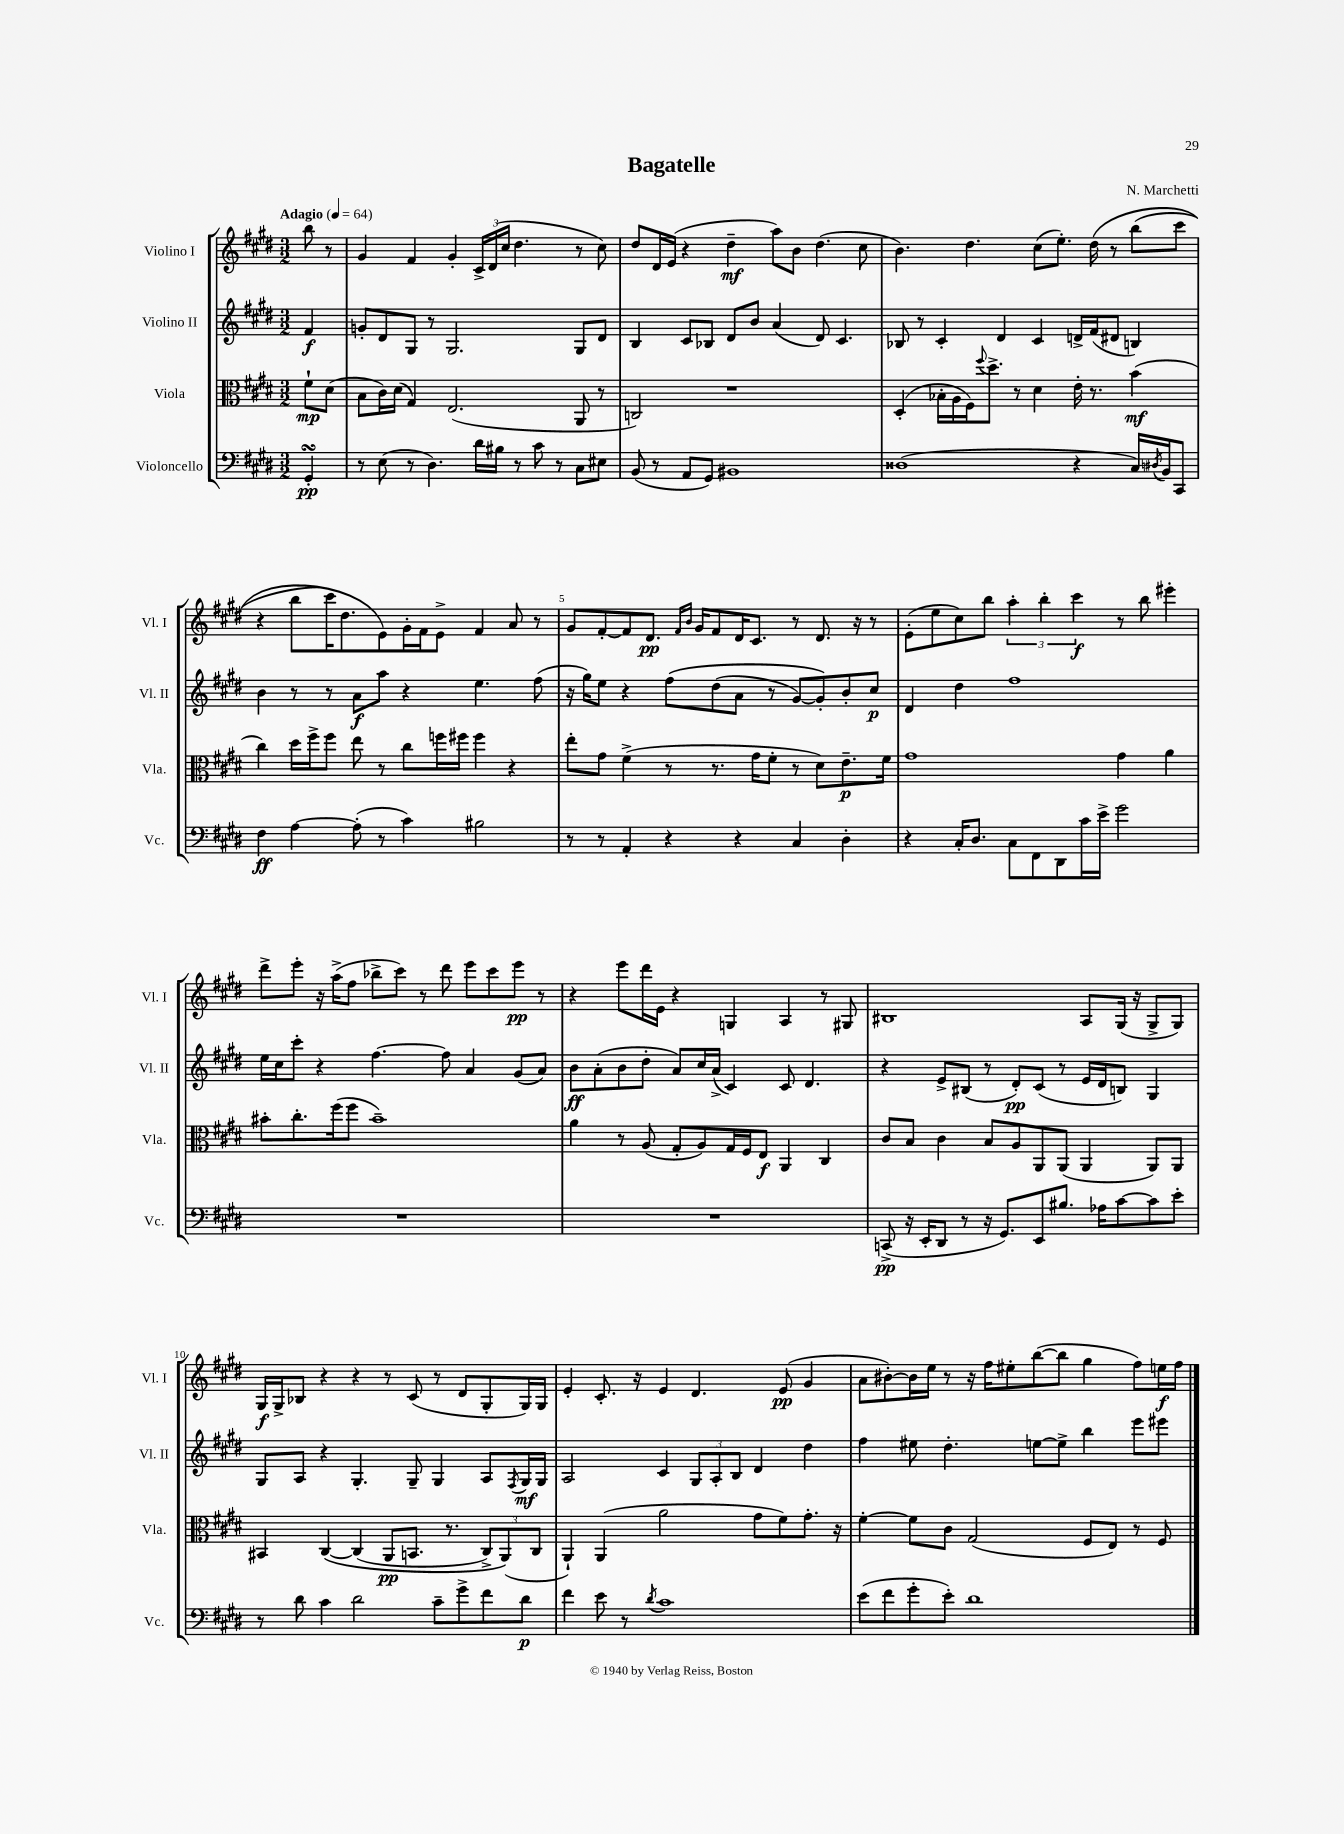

**kern	**kern	**kern	**kern
*staff4	*staff3	*staff2	*staff1
*clefF4	*clefC3	*clefG2	*clefG2
*k[f#c#g#d#]	*k[f#c#g#d#]	*k[f#c#g#d#]	*k[f#c#g#d#]
*M3/2	*M3/2	*M3/2	*M3/2
*MM64	*MM64	*MM64	*MM64
4GG#'	8f#`	4f#	8bb
.	(8d#	.	8r
=	=	=	=
8r	8B	8g'	4g#
(8E	16c#)	8d#	.
.	(16d#	.	.
8r	4G#)	8G#	4f#
4.D#)	.	8r	.
.	(2.E	2.G#	4g#'
16d#	.	.	24c#^
.	.	.	(24d#
16B#	.	.	.
.	.	.	24cc#
8r	.	.	4.dd#
8c#	.	.	.
8r	.	.	.
8C#	8AA	8G#	8r
8E#	8r	8d#	8cc#)
=	=	=	=
(8BB	2C)	4B	8dd#
8r	.	.	16d#
.	.	.	(16e
8AA	.	8c#	4r
8GG#)	.	8B-	.
1BB#	1r	8d#	4dd#~
.	.	8b	.
.	.	(4a	8aa)
.	.	.	8b
.	.	8d#)	(4.dd#
.	.	4.c#	.
.	.	.	8cc#
=	=	=	=
(1D##	(4D#'	8B-	4.b)
.	.	8r	.
.	16B-'	4c#'	.
.	16A	.	.
.	16F#)	.	4.dd#
.	8qqff#	.	.
.	8.dd#^	.	.
.	.	4d#	.
.	8r	.	.
.	4d#	4c#	(8cc#
.	.	.	8.ee')
4r	16e'	16d^	.
.	8.r	(16f#	&(16dd#
.	.	8d#	8r
16C#)	(4b	4B)	(8bb
8qD#	.	.	.
16BB	.	.	.
8CC#	.	.	8ccc#
=	=	=	=
4F#	4cc#)	4b	4r
[4A	16dd#	8r	8bb
.	16ff#^	.	.
.	8ff#	8r	16ccc#)
.	.	.	8.dd#
(8A']	8ee	8a	.
8r	8r	8aa	8e&)
4c#)	8cc#	4r	16g#'
.	.	.	16f#
.	16ff	.	8e^
.	16ff#	.	.
2B#	4ff#	4.ee	4f#
.	4r	.	8a
.	.	(8ff#	8r
=	=	=	=
8r	8ee'	16r	8g#
.	.	16gg#)	.
8r	8g#	8ee	[8f#'
4AA'	(4f#^	4r	8f#]
.	.	.	8.d#
4r	8r	&(8ff#	.
.	.	.	16qqf#
.	.	.	16qqb
.	.	.	16g#
.	8.r	(8dd#	8f#
4r	.	8a	16d#
.	16g#	.	8.c#
.	8f#'	8r	.
4C#	8r	[8g#)	8r
.	8d#)	8g#']&)	8.d#
4D#'	8.e~	8b'	.
.	.	.	16r
.	.	8cc#	8r
.	16f#	.	.
=	=	=	=
4r	1g#	4d#	(8e'
.	.	.	8ee
16C#'	.	4dd#	8cc#)
8.D#	.	.	.
.	.	.	8bb
8C#	.	1ff#	6aa'
8FF#	.	.	.
.	.	.	6bb'
8DD#	.	.	.
.	.	.	6ccc#
16c#	.	.	.
16e^	.	.	.
2g#	4g#	.	8r
.	.	.	8bb
.	4a	.	4eee#'
=	=	=	=
1.r	8b#'	16ee	8ddd#^
.	.	16cc#	.
.	8.cc#'	8ccc#'	8eee'
.	.	4r	16r
.	(16ff#	.	(16aa^
.	8ff#	.	8ff#
.	1b#~)	[4.ff#	8bb-^
.	.	.	8ccc#)
.	.	.	8r
.	.	8ff#]	8ddd#
.	.	4a	8eee
.	.	.	8ccc#
.	.	(8g#	8eee
.	.	8a)	8r
=	=	=	=
1.r	4a	8b	4r
.	.	(8a'	.
.	8r	8b	8eee
.	(8A	8dd#'	16ddd#
.	.	.	16e
.	8G#'	8a)	4r
.	8A)	16cc#	.
.	.	(16a^	.
.	16G#	4c#)	4G
.	16F#	.	.
.	8E	.	.
.	4AA	8c#	4A
.	.	4.d#	.
.	4C#	.	8r
.	.	.	8G#
=	=	=	=
(8CC^	8c#	4r	1B#
16r	8B	.	.
16EE'	.	.	.
8DD#	4c#	8e^	.
8r	.	(8B#	.
16r	8B	8r	.
8.GG#)	.	.	.
.	8A	8d#')	.
8EE	8AA	(8c#	.
8.B#	(8AA	8r	.
.	4AA	16e	8A
16A-	.	16d#	.
[8c#	.	8B)	(16G#
.	.	.	16r
8c#]	8AA)	4G#	8G#^
8e'	8AA	.	8G#)
=	=	=	=
8r	4BB#	8G#	16G#
.	.	.	16G#^
8d#	.	8A	8B-
4c#	&([4C#	4r	4r
2d#	(4C#]	4.G#'	4r
.	8AA	.	8r
.	8.BB	8G#~	(8c#
8c#~	.	4G#	8r
.	8.r	.	.
8g#^	.	.	8d#
8f#	12C#^)	8A	8G#'
.	(12AA&)	.	.
.	.	8qF#	.
8d#	.	16G#	16G#)
.	12C#	.	.
.	.	16G#	16G#
=	=	=	=
4f#	4AA`)	2A	4e'
8e	(4AA	.	8.c#'
8r	.	.	.
.	.	.	16r
8qd#	.	.	.
1c#	2a	4c#	4e
.	.	12G#	4.d#
.	.	12A'	.
.	.	12B	.
.	8g#	4d#	.
.	8f#)	.	(8e
.	8.g#'	4dd#	4g#
.	16r	.	.
=	=	=	=
(8e	[4f#'	4ff#	8a
8f#	.	.	[8b#')
8g#'	8f#]	8ee#	16b#]
.	.	.	16ee
8e')	8c#	4.dd#'	8r
1d#	(2G#	.	16r
.	.	.	16ff#
.	.	.	8ee#'
.	.	[8ee	([8bb
.	.	8ee^]	8bb]
.	8F#	4bb	4gg#
.	8E)	.	.
.	8r	8eee	8ff#)
.	8F#	8eee#	16ee
.	.	.	16ff#
==	==	==	==
*-	*-	*-	*-
